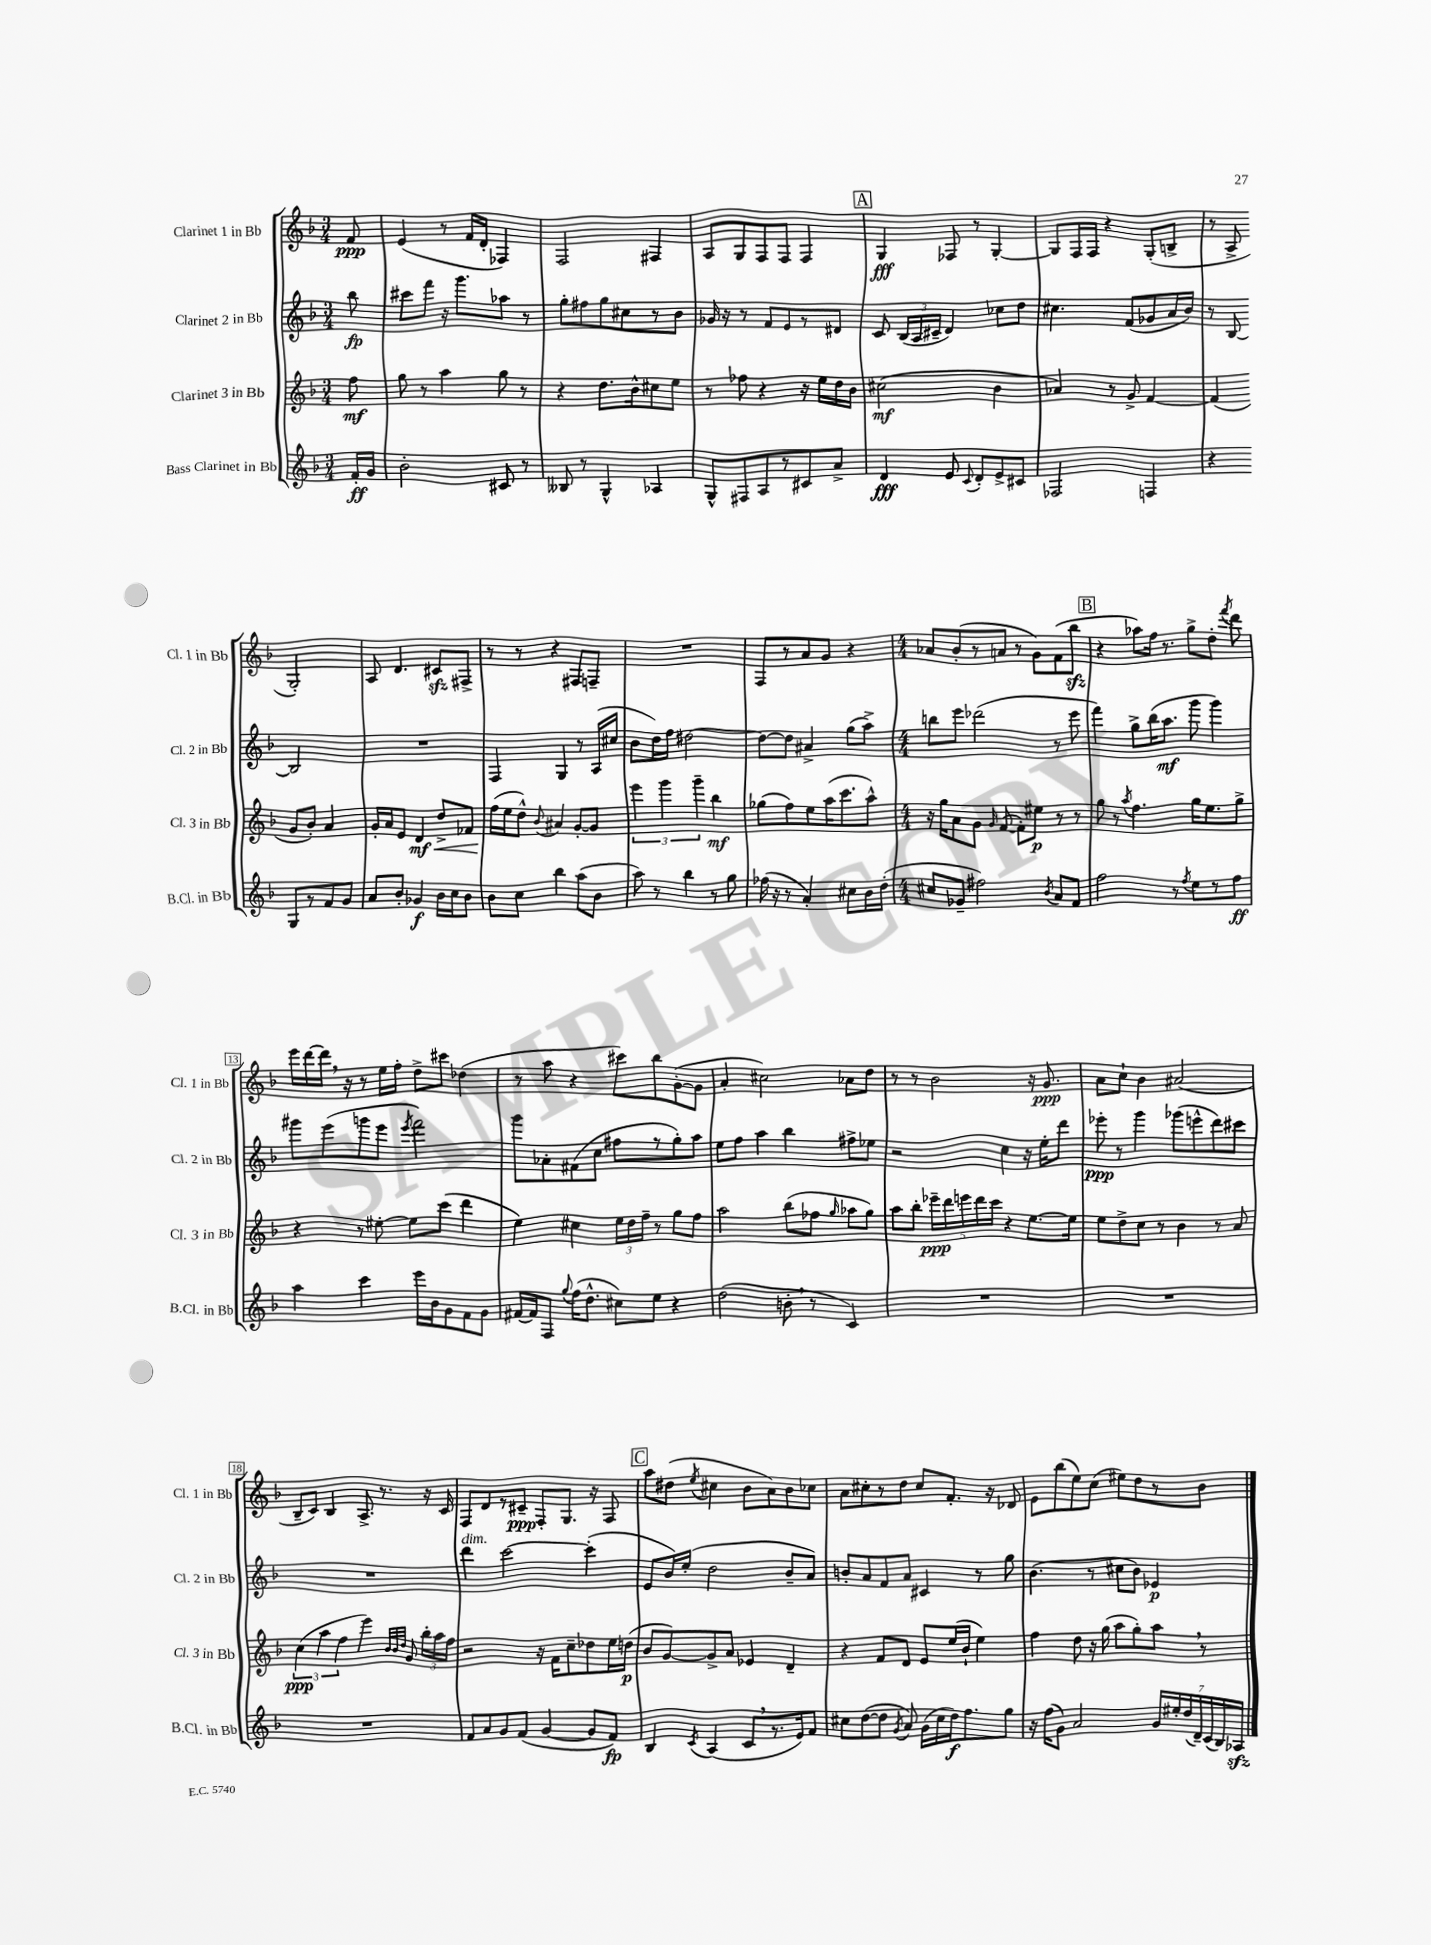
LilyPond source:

<<
\new StaffGroup <<
\new Staff = "s0" \with { instrumentName = "Clarinet 1 in Bb" shortInstrumentName = "Cl. 1 in Bb" } {
    \clef treble \key f \major \numericTimeSignature \time 3/4 \partial 8
    \autoBeamOff f'8\ppp |
    e'4( r8 f'16[ d'16]-. fes4) |
    f2 fis4 |
    a8[ g8 f8 f8] f4 |
    \mark \markup { \box "A" } g4\fff fes8 r8 g4~-. |
    g8[ f16 f16] r4 g8[-.( b8]-> |
    r8 a8-> g2-.) |
    a8 d'4. cis'8[\sfz fis8]-> |
    r8 r8 r4 fis8[ f8]-- |
    R2. |
    f8[ r8 a'8 g'8] r4 |
    \numericTimeSignature \time 4/4 aes'8[ bes'8-.( r8 a'8] r8 g'8[) f'8( bes''8]\sfz |
    \mark \markup { \box "B" } r4 aes''8[) f''16] r8. g''8[-> d''8]-. \acciaccatura { f'''8 } d'''8 |
    e'''16[ d'''16~ d'''16] \breathe r16 r8 e''16[ f''16]-. d''8[-> cis'''8] des''4( |
    r8 a''8 r4 cis'''8[) bes''8 g'8~-.( g'8] |
    a'4-. cis''2) aes'8[ d''8] |
    r8 r8 bes'2 r16 g'8.\ppp |
    a'8[ c''8]-! bes'4 ais'2( |
    bes8[-- c'8]) bes4 a8.-> r8. r16 c'16 |
    f8[ d'8 r8 cis'8]--\ppp f8[-. g8.] r16 f8 |
    \mark \markup { \box "C" } a''8[ dis''8]( \acciaccatura { e''8 } cis''4 bes'8[ a'8) bes'8 ces''8] |
    a'8[ cis''8-. r8 d''8] cis''8[ f'8.]-. r16 des'8 |
    e'8[ bes''8( e''8) c''8]( eis''8[) d''8 r8 bes'8] \bar "|." |
}
\new Staff = "s1" \with { instrumentName = "Clarinet 2 in Bb" shortInstrumentName = "Cl. 2 in Bb" } {
    \clef treble \key f \major \numericTimeSignature \time 3/4 \partial 8
    \autoBeamOff bes''8\fp |
    cis'''8[ f'''8] r16 g'''8.[ aes''8] r8 |
    g''8[-. fis''8 g''8 cis''8 r8 bes'8] |
    ges'16 r16 r8 f'8[ e'8 r8 dis'8] |
    \mark \markup { \box "A" } c'8 \tuplet 3/2 { bes16[( a16 cis'16]-- } d'4) ces''8[ d''8] |
    cis''4. f'8[( ges'8 a'16 bes'16]) |
    r8 bes8~ bes2 |
    R2. |
    f4 g4 r8 a16[( cis''16] |
    bes'8[ d''16) f''16] dis''2~ |
    dis''8[~ dis''8] ais'4-> g''8[( a''8]->) |
    \numericTimeSignature \time 4/4 b''8[ e'''8] des'''2( r8 e'''8 |
    \mark \markup { \box "B" } f'''4) g''8[-> bes''16( a''8.]\mf g'''8 g'''4) |
    gis'''8[ e'''8( g'''8 e'''8] \acciaccatura { e'''8 } f'''2) |
    g'''8[ aes'8-. fis'8( c''8] fis''8[ r8 g''8-.) a''8] |
    e''8[ f''8] a''4 bes''4 fis''8[-> ees''8] |
    r2 c''4 r16 e''16[-. d'''8] |
    ees'''8-.\ppp r8 g'''4 ges'''8[( e'''8-^ d'''8) cis'''8] |
    R1 |
    d'''4^\markup { \italic "dim." } c'''2~ c'''4-.( |
    \mark \markup { \box "C" } e'8[ bes'16) e''16]-.( d''2 bes'8[-- a'8]) |
    b'8[-. a'8 f'8 a'8] cis'4 r8 g''8 |
    bes'4.( r8 cis''8[ bes'8]) ees'4\p \bar "|." |
}
\new Staff = "s2" \with { instrumentName = "Clarinet 3 in Bb" shortInstrumentName = "Cl. 3 in Bb" } {
    \clef treble \key f \major \numericTimeSignature \time 3/4 \partial 8
    \autoBeamOff f''8\mf |
    g''8 r8 a''4 g''8 r8 |
    r4 d''8.[ bes'16-^ cis''8 e''8] |
    r8 fes''8 r4 r16 e''16[ d''16 bes'16] |
    \mark \markup { \box "A" } cis''2\mf( bes'4 |
    aes'4) r8 g'8-> f'4~ |
    f'4( g'8[ bes'8]-.) a'4 |
    g'16[-. a'16 e'8] d'4\mf\< d''8[-> fes'8] |
    f''16[\!( e''16 d''8]-^) \appoggiatura { bes'8 } ais'4 g'8[~-. g'8] |
    \tuplet 3/2 { e'''4 g'''4 g'''4-- } bes''4\mf |
    ges''8[( f''8) e''8 a''16( c'''8. a''8]-^) |
    \numericTimeSignature \time 4/4 r16 g''16[ a'8 g'8] \grace { g'16 } f'8~( f'8[-.) eis''8]\p r8 r8 |
    \mark \markup { \box "B" } g''8 r8 \acciaccatura { a''8 } f''4. g''16[ e''8. g''8]-> |
    r4 r8 eis''8~-. eis''8[ c'''8]( d'''4 |
    e''4) cis''4 \tuplet 3/2 { e''16[ d''16 f''16]-- } r8 g''8[ f''8] |
    a''2 bes''8[( fes''8] \grace { g''16 } aes''8[ g''8]) |
    a''8[ bes''8]-. \tuplet 5/4 { ees'''16[--\ppp d'''16 e'''16 d'''16 c'''16] } r4 e''8.[~ e''16] |
    e''8[ d''8-> c''8] r8 bes'4 r8 a'8 |
    \tuplet 3/2 { c''4\ppp( a''4 f''4 } e'''4) \grace { bes'32[ bes'32 d''32] } g'8 \tuplet 3/2 { bes''16[-. a''16 f''16] } |
    r2 r16 f'16[ c''8-- des''8 e''16 d''16]\p( |
    \mark \markup { \box "C" } bes'8[ g'8~) g'8-> a'8] ees'4 d'4-- |
    r4 f'8[ d'8] e'8[ e''16( bes'16]-! e''4) |
    f''4 d''8 r16 g''16( a''8[ g''8-.) a''8] \breathe r8 \bar "|." |
}
\new Staff = "s3" \with { instrumentName = "Bass Clarinet in Bb" shortInstrumentName = "B.Cl. in Bb" } {
    \clef treble \key f \major \numericTimeSignature \time 3/4 \partial 8
    \autoBeamOff f'16[-.\ff g'16] |
    bes'2-. cis'8 r8 |
    beses8 r8 g4-^ aes4 |
    g8[-^ fis8 a8 r8 cis'8 a'8]-> |
    \mark \markup { \box "A" } d'4\fff e'8 \appoggiatura { c'8 } d'8[-. e'8-> cis'8] |
    fes2 f4 |
    r4 g8[ r8 f'8 g'8] |
    a'8[ bes'8]-. ges'4\f bes'16[ c''16 bes'8] |
    bes'8[ c''8] bes''4 a''8[( bes'8] |
    a''8) r8 bes''4 r8 g''8 |
    fes''16( r16 r8 a'4-.) cis''8[ bes'16 d''16]-.( |
    \numericTimeSignature \time 4/4 cis''8[ ges'8]-- fis''2) \acciaccatura { bes'8 } a'8[ f'8] |
    \mark \markup { \box "B" } f''2 r8 \acciaccatura { f''8 } e''8[ r8 f''8]\ff |
    a''4 c'''4 e'''16[ bes'16 g'8 f'8 g'8] |
    fis'16[~ fis'16 f8] \appoggiatura { g''8 } f''16[( d''8.]-^ cis''8[) e''8] r4 |
    d''2( b'8-. \breathe r8 c'4) |
    R1 |
    R1 |
    R1 |
    f'8[ a'8 g'8 f'8]( g'4~ g'8[ f'8]\fp) |
    \mark \markup { \box "C" } bes4 \acciaccatura { c'8 } a4( c'8[ \breathe r8. e'16) f'8] |
    cis''8[ d''8~( d''8] \acciaccatura { g'8 } a'8) g'16[( cis''16 d''16\f) f''8. g''8] |
    r16 f''16[( g'8]) a'2 \tuplet 7/4 { g'16[ eis''16-. d''16( d'16--) c'16( bes16) aes16]\sfz } \bar "|." |
}
>>
>>
\layout { \context { \Score \override BarNumber.stencil = #(make-stencil-boxer 0.1 0.3 ly:text-interface::print) } }
